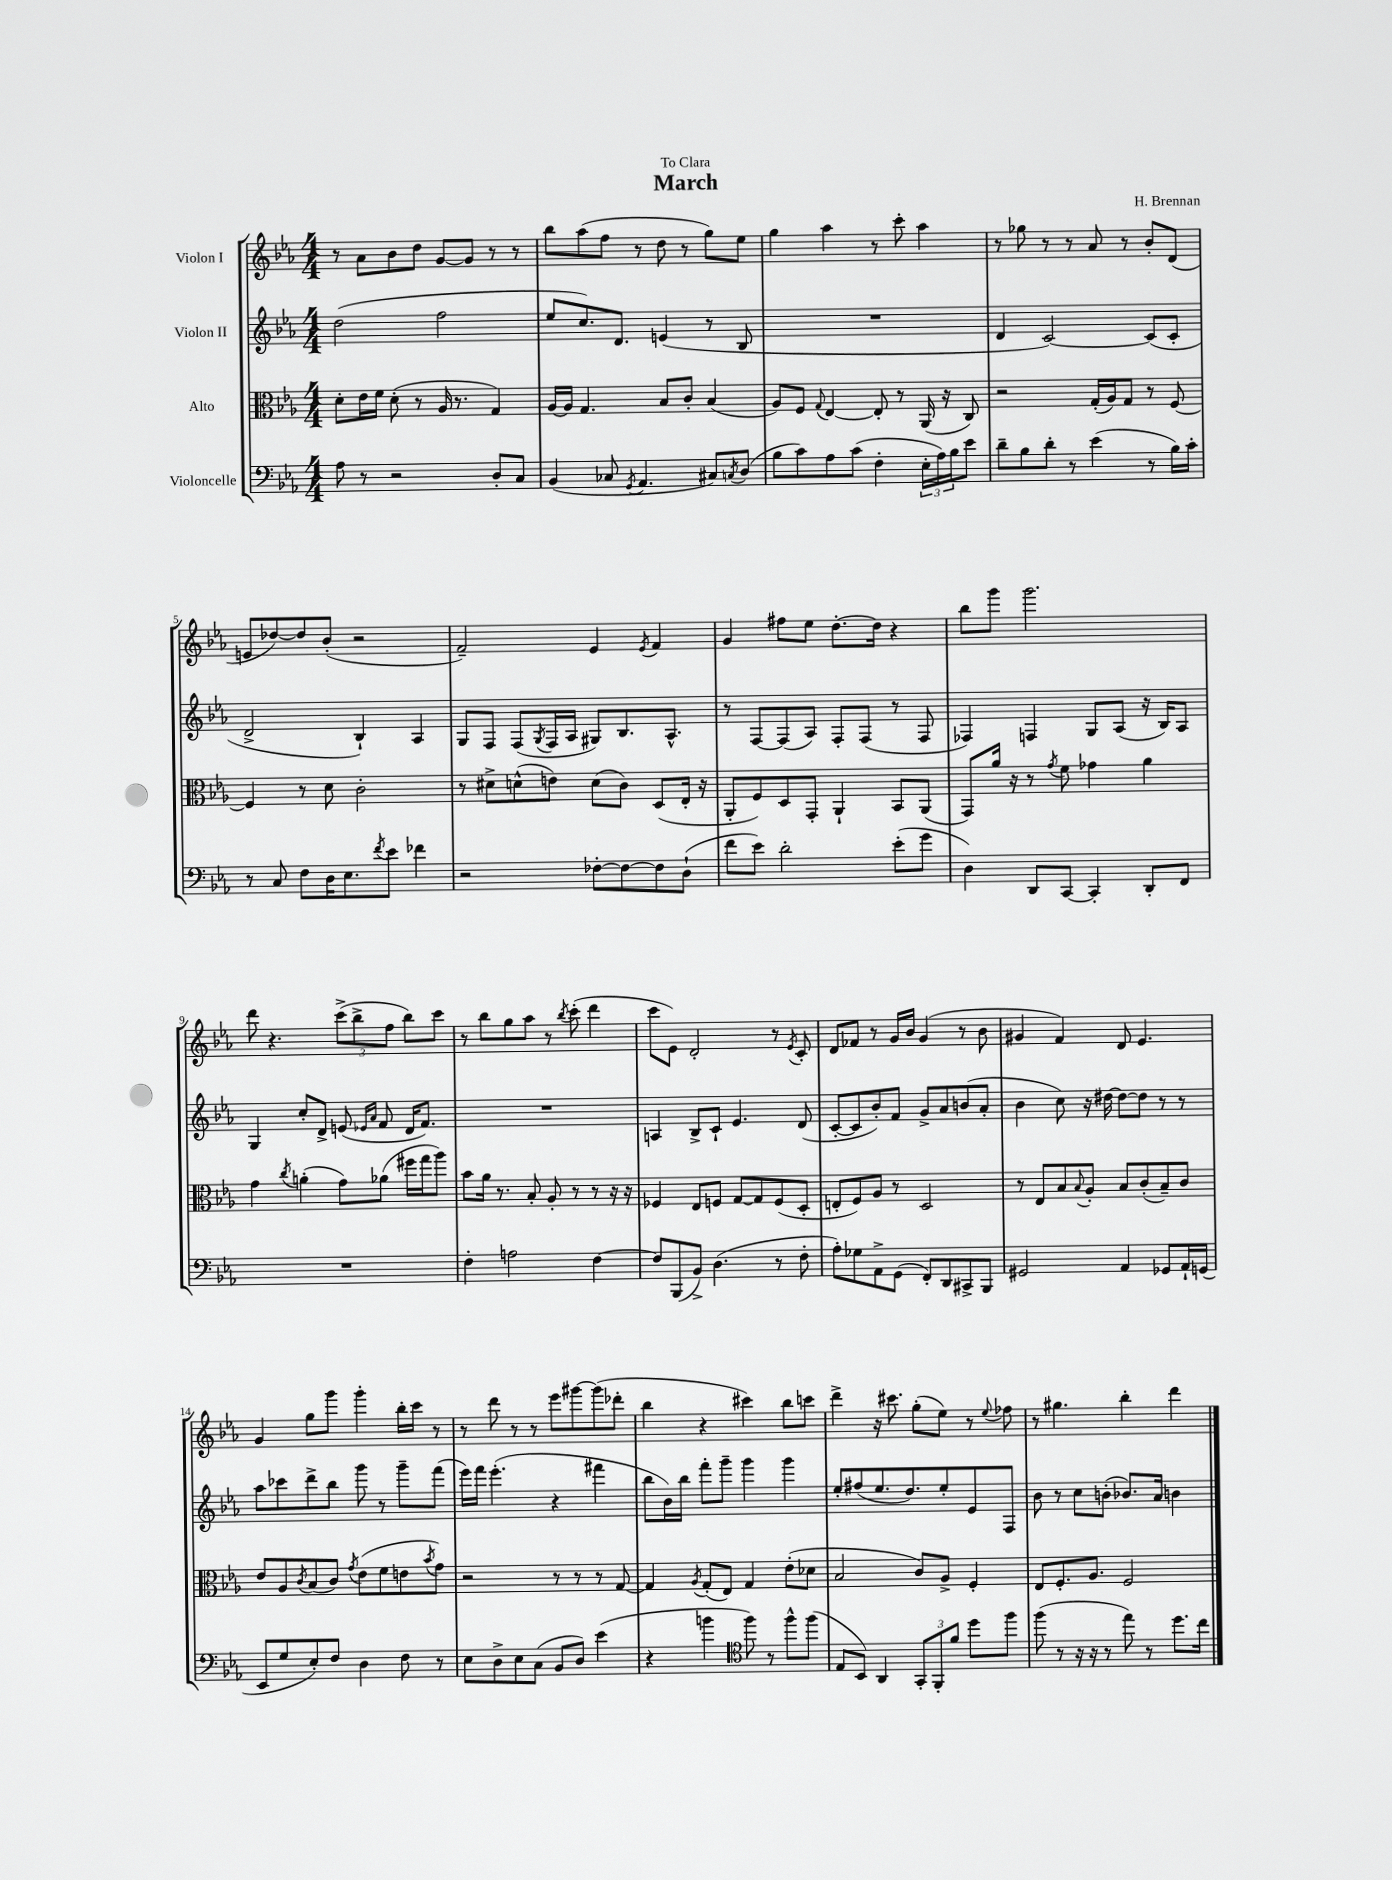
\header { title = "March" composer = "H. Brennan" dedication = "To Clara" }
<<
\new StaffGroup <<
\new Staff = "s0" \with { instrumentName = "Violon I" } {
    \clef treble \key ees \major \numericTimeSignature \time 4/4
    r8 aes'8 bes'8 d''8 g'8~ g'8 r8 r8 |
    bes''8 aes''8( f''8 r8 d''8 r8 g''8) ees''8 |
    g''4 aes''4 r8 c'''8-. aes''4 |
    r8 ges''8 r8 r8 aes'8 r8 bes'8-. d'8( |
    e'8 des''8~) des''8 bes'8-.( r2 |
    f'2--) ees'4 \acciaccatura { ees'8 } f'4 |
    g'4 fis''8 ees''8 d''8.~-. d''16 r4 |
    bes''8 g'''8 g'''2. |
    d'''8 r4. \tuplet 3/2 { c'''8->( bes''8-> f''8 } bes''8) c'''8 |
    r8 bes''8 g''8 aes''8 r8 \acciaccatura { bes''8 } c'''8-.( d'''4 |
    c'''8 ees'8) d'2-. r8 \acciaccatura { ees'8 } c'8-. |
    d'8 fes'8 r8 g'16 bes'16 g'4( r8 bes'8 |
    gis'4 f'4) d'8 ees'4. |
    g'4 g''8 g'''8 g'''4-. bes''16-. c'''16 r8 |
    r8 d'''8 r8 r8 ees'''8 gis'''8~ gis'''8( des'''8-. |
    bes''4 r4 cis'''4) bes''8 c'''8 |
    d'''4-> r16 cis'''8. g''8-.( ees''8) r8 \appoggiatura { ees''8 } fes''8 |
    r8 gis''4. bes''4-. d'''4 \bar "|." |
}
\new Staff = "s1" \with { instrumentName = "Violon II" } {
    \clef treble \key ees \major \numericTimeSignature \time 4/4
    d''2( f''2 |
    ees''8 c''8.) d'8. e'4( r8 bes8 |
    R1 |
    d'4 c'2~) c'8( c'8-. |
    d'2-> bes4-!) aes4 |
    g8 f8 f8( \acciaccatura { g8 } f16 aes16 gis8) bes8. aes8.-^ |
    r8 f8~ f8( aes8) f8-. f8( r8 f8 |
    fes4) f4 g8 aes8( r16 bes16) aes8 |
    g4 c''8-. d'8-> e'8( \grace { ees'16 aes'16 } f'8 d'16 f'8.) |
    R1 |
    a4 bes8-> c'8-! ees'4. d'8( |
    c'8~-. c'8 bes'8-.) f'8 g'8-> aes'8 b'8( aes'8-. |
    bes'4 c''8) r16 dis''16~ dis''8~ dis''8 r8 r8 |
    aes''8 ces'''8 d'''8-> bes''8 g'''8 r8 g'''8-- f'''8( |
    ees'''16) f'''16 ees'''4.-.( r4 fis'''4 |
    bes''8 bes'16) bes''16 f'''8-. g'''8-- g'''4 g'''4 |
    ees''8-. fis''8( ees''8. d''8.) ees''8-. ees'8 f8 |
    bes'8 r8 c''8 b'8-.( bes'8.) aes'16 b'4 \bar "|." |
}
\new Staff = "s2" \with { instrumentName = "Alto" } {
    \clef alto \key ees \major \numericTimeSignature \time 4/4
    d'8-. ees'16 f'16 d'8-.( r8 aes16 r8. g4) |
    aes16~ aes16 g4. bes8 c'8-. bes4( |
    aes8) f8 \appoggiatura { g8 } ees4~ ees8-. r8 aes,16( r16 c8) |
    r2 g16-.( aes16) g8 r8 f8~ |
    f4 r8 d'8 c'2-. |
    r8 dis'8-> d'8-^( e'8) d'8( c'8) d8( ees16-. r16 |
    aes,8-. f8) d8 g,8-. aes,4-! bes,8 aes,8( |
    g,8) aes'16 r16 r8 \acciaccatura { g'8 } f'8 ges'4 aes'4 |
    g'4 \acciaccatura { c''8 } a'4-.( g'8) aes'8( fis''16 g''16 aes''8) |
    bes'8 aes'16 r8. bes8-. aes8-. r8 r8 r16 r16 |
    fes4 ees8 f8 g8~ g8 f8( d8-. |
    e8-. f8) aes8 r8 d2 |
    r8 ees8 bes8 \appoggiatura { bes8 } aes8-. bes8 c'8-.( bes8--) c'8 |
    ees'8 aes8 \acciaccatura { c'8 } bes8( c'8) \acciaccatura { g'8 } ees'8( f'8 e'8 \acciaccatura { bes'8 } g'8) |
    r2 r8 r8 r8 g8~ |
    g4 \acciaccatura { aes8 } g8-.( ees8) g4 ees'8-.( des'8 |
    bes2 c'8) aes8-> f4-. |
    ees8 f8.-. aes8. f2 \bar "|." |
}
\new Staff = "s3" \with { instrumentName = "Violoncelle" } {
    \clef bass \key ees \major \numericTimeSignature \time 4/4
    aes8 r8 r2 d8-. c8 |
    bes,4( ces8 \acciaccatura { g,8 } aes,4. cis8) \acciaccatura { c8 } d8( |
    bes8 c'8) aes8 c'8( f4-. \tuplet 3/2 { ees16-. aes16) bes16 } ees'8 |
    d'8-- bes8 d'8-. r8 ees'4( r8 bes16) c'16-. |
    r8 c8 f8 d16 ees8. \acciaccatura { f'8 } ees'8 fes'4 |
    r2 fes8~-. fes8~ fes8 d8-!( |
    f'8 ees'8) d'2-. ees'8-.( g'8 |
    d4) d,8 c,8~ c,4-. d,8-. f,8 |
    R1 |
    f4-. a2 f4~ |
    f8 bes,,8( bes,8->) d4.( r8 f8-. |
    aes8-.) ges8 aes,8-> g,8( f,8-.) d,8 cis,8-> bes,,8 |
    gis,2 aes,4 ges,8 aes,16-! g,16( |
    ees,8 g8 ees8-.) f8 d4 f8 r8 |
    ees8 d8-> ees8 c8( bes,8 d8) ees'4( |
    r4 b'4 \clef tenor f''8) r8 f''8-^ f''8( |
    ees8 bes,8) aes,4 \tuplet 3/2 { g,8-. f,8-. f'8 } d''8 f''8 |
    f''8( r8 r16 r16 r8 ees''8) r8 d''8. c''16 \bar "|." |
}
>>
>>
